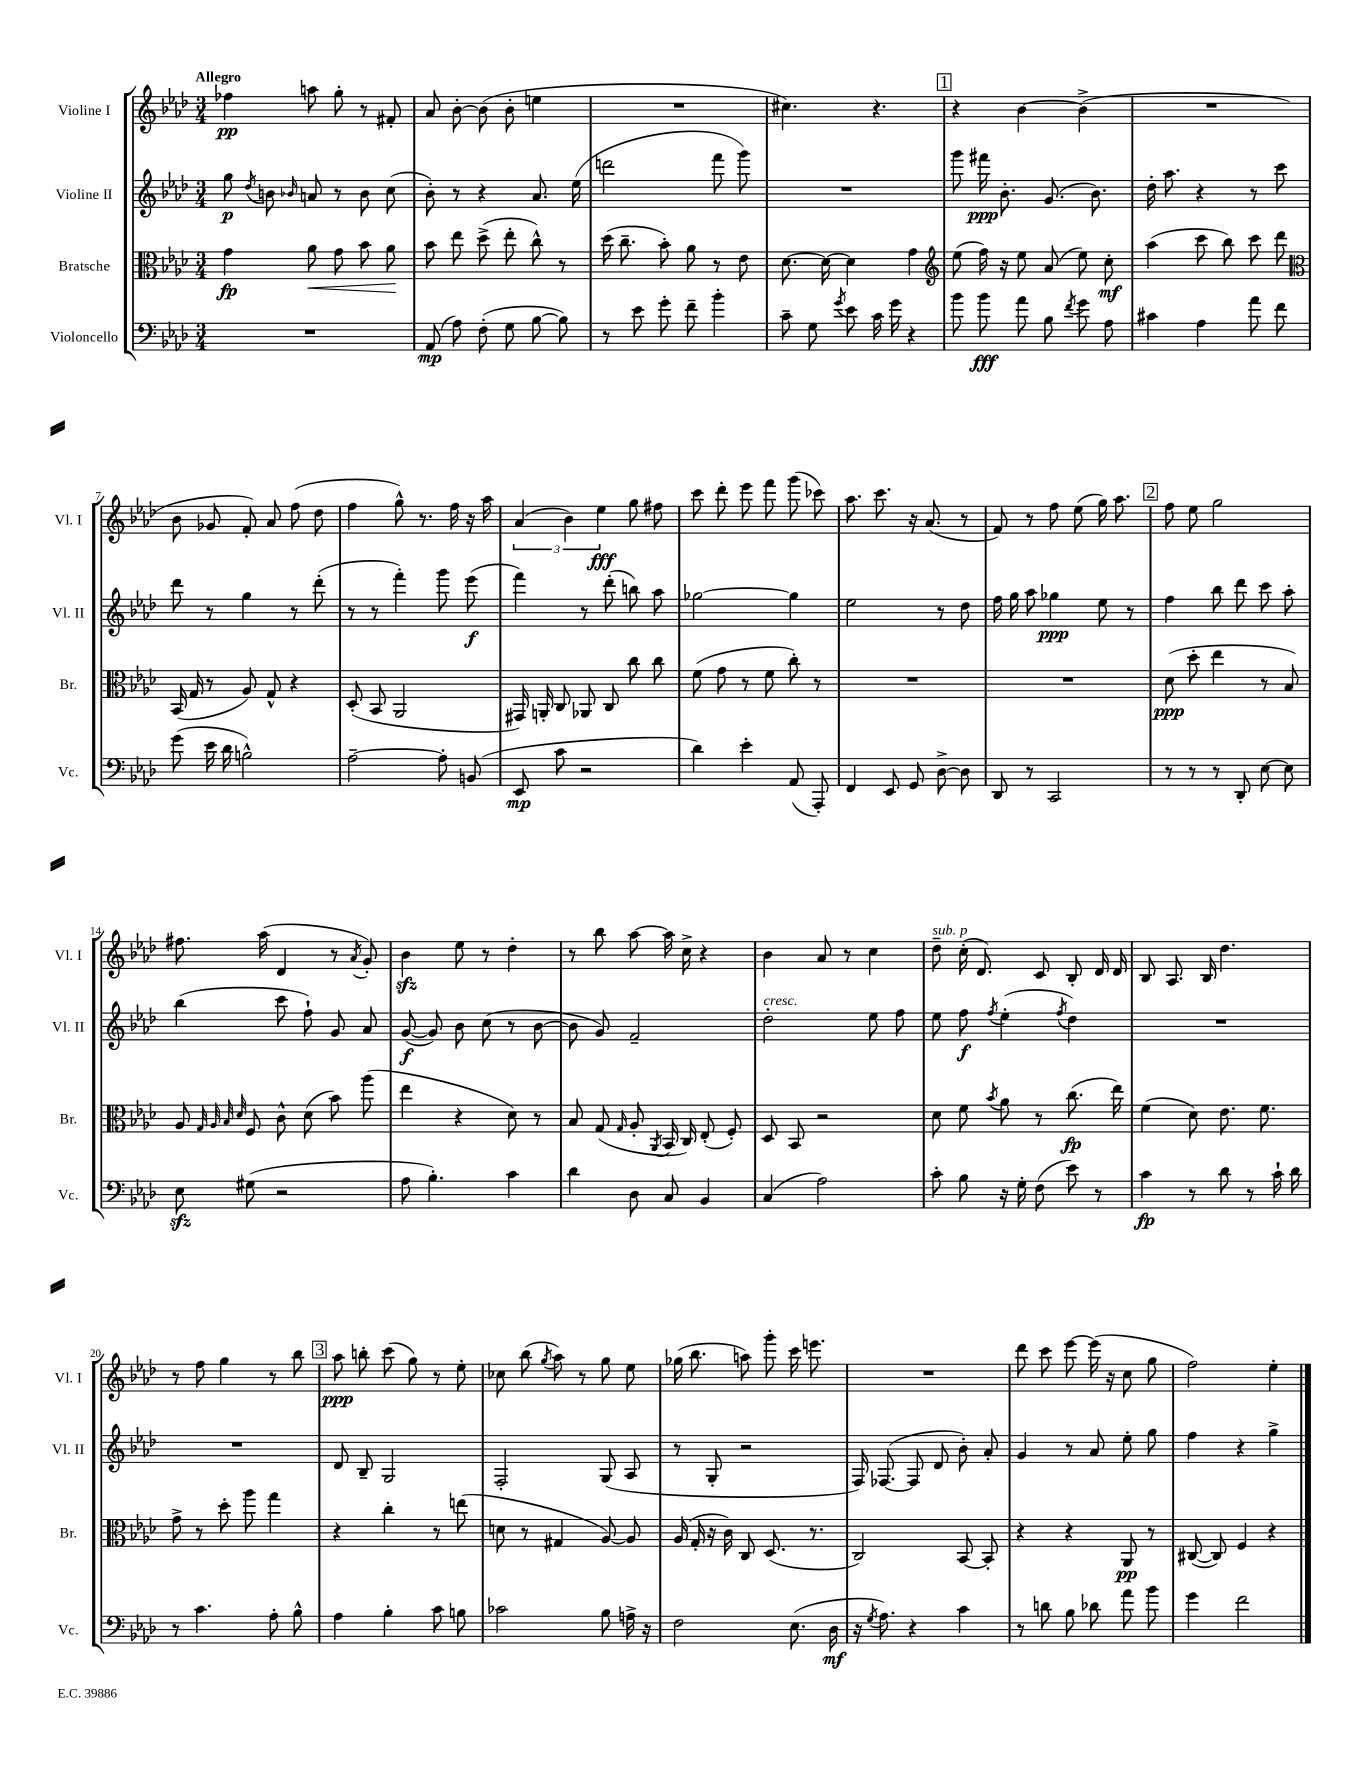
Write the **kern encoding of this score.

**kern	**kern	**kern	**kern
*staff4	*staff3	*staff2	*staff1
*clefF4	*clefC3	*clefG2	*clefG2
*k[b-e-a-d-]	*k[b-e-a-d-]	*k[b-e-a-d-]	*k[b-e-a-d-]
*M3/4	*M3/4	*M3/4	*M3/4
2.r	4g	8gg	4ff-
.	.	8qdd-	.
.	.	8b	.
.	.	16qqb-	.
.	8a-	8a	8aa
.	8g	8r	8gg'
.	8b-	8b-	8r
.	8a-	(8cc	8f#'
=	=	=	=
(8AA-	8b-	8b-')	8a-
8A-)	8ee-	8r	[8b-'
(8F'	(8dd-^	4r	(8b-]
8G	8ee-'	.	8b-'
[8B-	8cc^^)	8.a-	4ee
8B-])	8r	.	.
.	.	(16ee-	.
=	=	=	=
8r	(16dd-	2ddd	2.r
.	8.cc~	.	.
8e-	.	.	.
8g'	8b-')	.	.
8f~	8a-	.	.
4b-'	8r	8fff	.
.	8e-	8ggg)	.
=	=	=	=
8c~	[8.d-	2.r	4.cc#)
8G	.	.	.
.	16d-_	.	.
8qg	.	.	.
8e-	4d-]	.	.
16c	.	.	4.r
16g	.	.	.
4r	4g	.	.
=	=	=	=
*	*clefG2	*	*
8b-	(8ee-	8ggg	4r
8b-	16ff)	16fff#	.
.	16r	8.b-'	.
8a-	8ee-	.	[4b-
8B-	(8a-	(8.g	.
8qf	.	.	.
8g	8ee-)	.	(4b-^]
.	.	8.b-)	.
8A-	8cc'	.	.
=	=	=	=
4c#	(4aa-	16dd-'	2.r
.	.	8.aa-	.
4A-	8ccc	4r	.
.	8bb-)	.	.
8a-	8ccc	8r	.
8f	8ddd-	8ccc	.
=	=	=	=
*	*clefC3	*	*
(8g	(16BB-	8ddd-	8b-
.	16G	.	.
16e-	8r	8r	8g-
16d-	.	.	.
2B^^)	8A-)	4gg	8f')
.	8G^^	.	8a-
.	4r	8r	(8ff
.	.	(8ddd-'	8dd-
=	=	=	=
[2A-~	(8D-'	8r	4ff
.	8BB-	8r	.
.	2AA-	4fff')	8gg^^)
.	.	.	8.r
8A-']	.	8ggg	.
.	.	.	16ff
(8BB	.	(8eee-	16r
.	.	.	16aa-
=	=	=	=
8EE-	16GG#)	4fff)	(6a-
.	16AA'	.	.
8c	8C	.	.
.	.	.	6b-)
2r	8AA-	8r	.
.	.	.	6ee-
.	8C	(8ddd-'	.
.	8cc	8bb)	8gg
.	8cc	8aa-	8ff#
=	=	=	=
4d-)	(8f	[2gg-	8ccc
.	8g	.	8ddd-'
4e-'	8r	.	8eee-
.	8f	.	8fff
(8AA-	8cc')	4gg-]	(8ggg
8AAA-')	8r	.	8ccc-)
=	=	=	=
4FF	2.r	2ee-	8.aa-
.	.	.	8.ccc
8EE-	.	.	.
8GG	.	.	16r
.	.	.	(8.a-
[8D-^	.	8r	.
8D-]	.	8dd-	8r
=	=	=	=
8DD-	2.r	16ff	8f)
.	.	16gg	.
8r	.	8aa-	8r
2CC	.	4gg-	8ff
.	.	.	(8ee-
.	.	8ee-	16gg)
.	.	.	8.aa-
.	.	8r	.
=	=	=	=
8r	(8d-	4ff	8ff
8r	8dd-'	.	8ee-
8r	4ee-	8bb-	2gg
8DD-'	.	8ddd-	.
[8E-	8r	8ccc	.
8E-]	8B-)	8aa-'	.
=	=	=	=
8E-	8A-	(4bb-	8.ff#
.	32qqG	.	.
.	32qqA-	.	.
.	32qqB-	.	.
.	32qqd-	.	.
(8G#	8F	.	.
.	.	.	(16aa-
2r	8c^^	8ccc	4d-
.	(8d-	8ff`)	.
.	8b-)	8g	8r
.	.	.	8qa-
.	(8aa-	8a-	8g')
=	=	=	=
8A-	4ee-	([8g	4b-
4.B-')	.	8g])	.
.	4r	8b-	8ee-
.	.	(8cc	8r
4c	8d-)	8r	4dd-'
.	8r	[8b-	.
=	=	=	=
4d-	8B-	8b-]	8r
.	(8G	8g)	8bb-
.	16qqG	.	.
8D-	8A-'	2f~	[8aa-
.	8qAA-	.	.
8C	16BB-	.	16aa-]
.	16C)	.	16cc^
4BB-	(8E-'	.	4r
.	8F')	.	.
=	=	=	=
(4C	8D-	2dd-'	4b-
.	8BB-	.	.
2A-)	2r	.	8a-
.	.	.	8r
.	.	8ee-	4cc
.	.	8ff	.
=	=	=	=
8c'	8d-	8ee-	8dd-~
8B-	8f	8ff	(16cc'
.	.	.	8.d-)
.	8qb-	8qff	.
16r	8a-	(4ee-'	.
16G'	.	.	.
(8F	8r	.	8c
.	.	8qff	.
8e-)	(8.cc	4dd-)	8B-'
8r	.	.	16d-
.	16ee-)	.	16d-
=	=	=	=
4c	(4f	2.r	8B-
.	.	.	8.A-
8r	8d-)	.	.
.	.	.	16B-
8d-	8.e-	.	4.dd-
8r	.	.	.
.	8.f	.	.
16c`	.	.	.
16d-	.	.	.
=	=	=	=
8r	8g^	2.r	8r
4.c	8r	.	8ff
.	8dd-'	.	4gg
.	8aa-	.	.
8A-'	4gg	.	8r
8B-^^	.	.	8bb-
=	=	=	=
4A-	4r	8d-	8aa-
.	.	8B-~	8bb'
4B-'	4cc'	2G	(8ccc
.	.	.	8gg)
8c	8r	.	8r
8B	(8ee	.	8ee-'
=	=	=	=
2c-	8d	2F'	8cc-
.	8r	.	(8bb-
.	.	.	8qgg
.	4G#	.	8aa-)
.	.	.	8r
8B-	[8A-)	(8G	8gg
16A^	8A-]	8A-	8ee-
16r	.	.	.
=	=	=	=
2F	(16A-	8r	(16gg-
.	16G'	.	8.bb-
.	16r	8G'	.
.	16c)	.	.
.	8C	2r	8aa)
.	(8.D-	.	8ggg'
(8.E-	.	.	16ccc
.	8.r	.	8.eee
16D-	.	.	.
=	=	=	=
16r	2C)	16F)	2.r
8qG	.	.	.
8.A-)	.	([8.F-	.
4r	.	8F-]	.
.	.	8d-	.
4c	[8BB-	8b-')	.
.	8BB-']	8a-'	.
=	=	=	=
8r	4r	4g	8ddd-
8d	.	.	8ccc
8B-	4r	8r	[8eee-
8d-	.	8a-	(16eee-]
.	.	.	16r
8a-	8AA-	8ee-'	8cc
8b-	8r	8gg	8gg
=	=	=	=
4g	([8C#	4ff	2ff)
.	8C#])	.	.
2f	4F	4r	.
.	4r	4gg^	4ee-'
==	==	==	==
*-	*-	*-	*-
